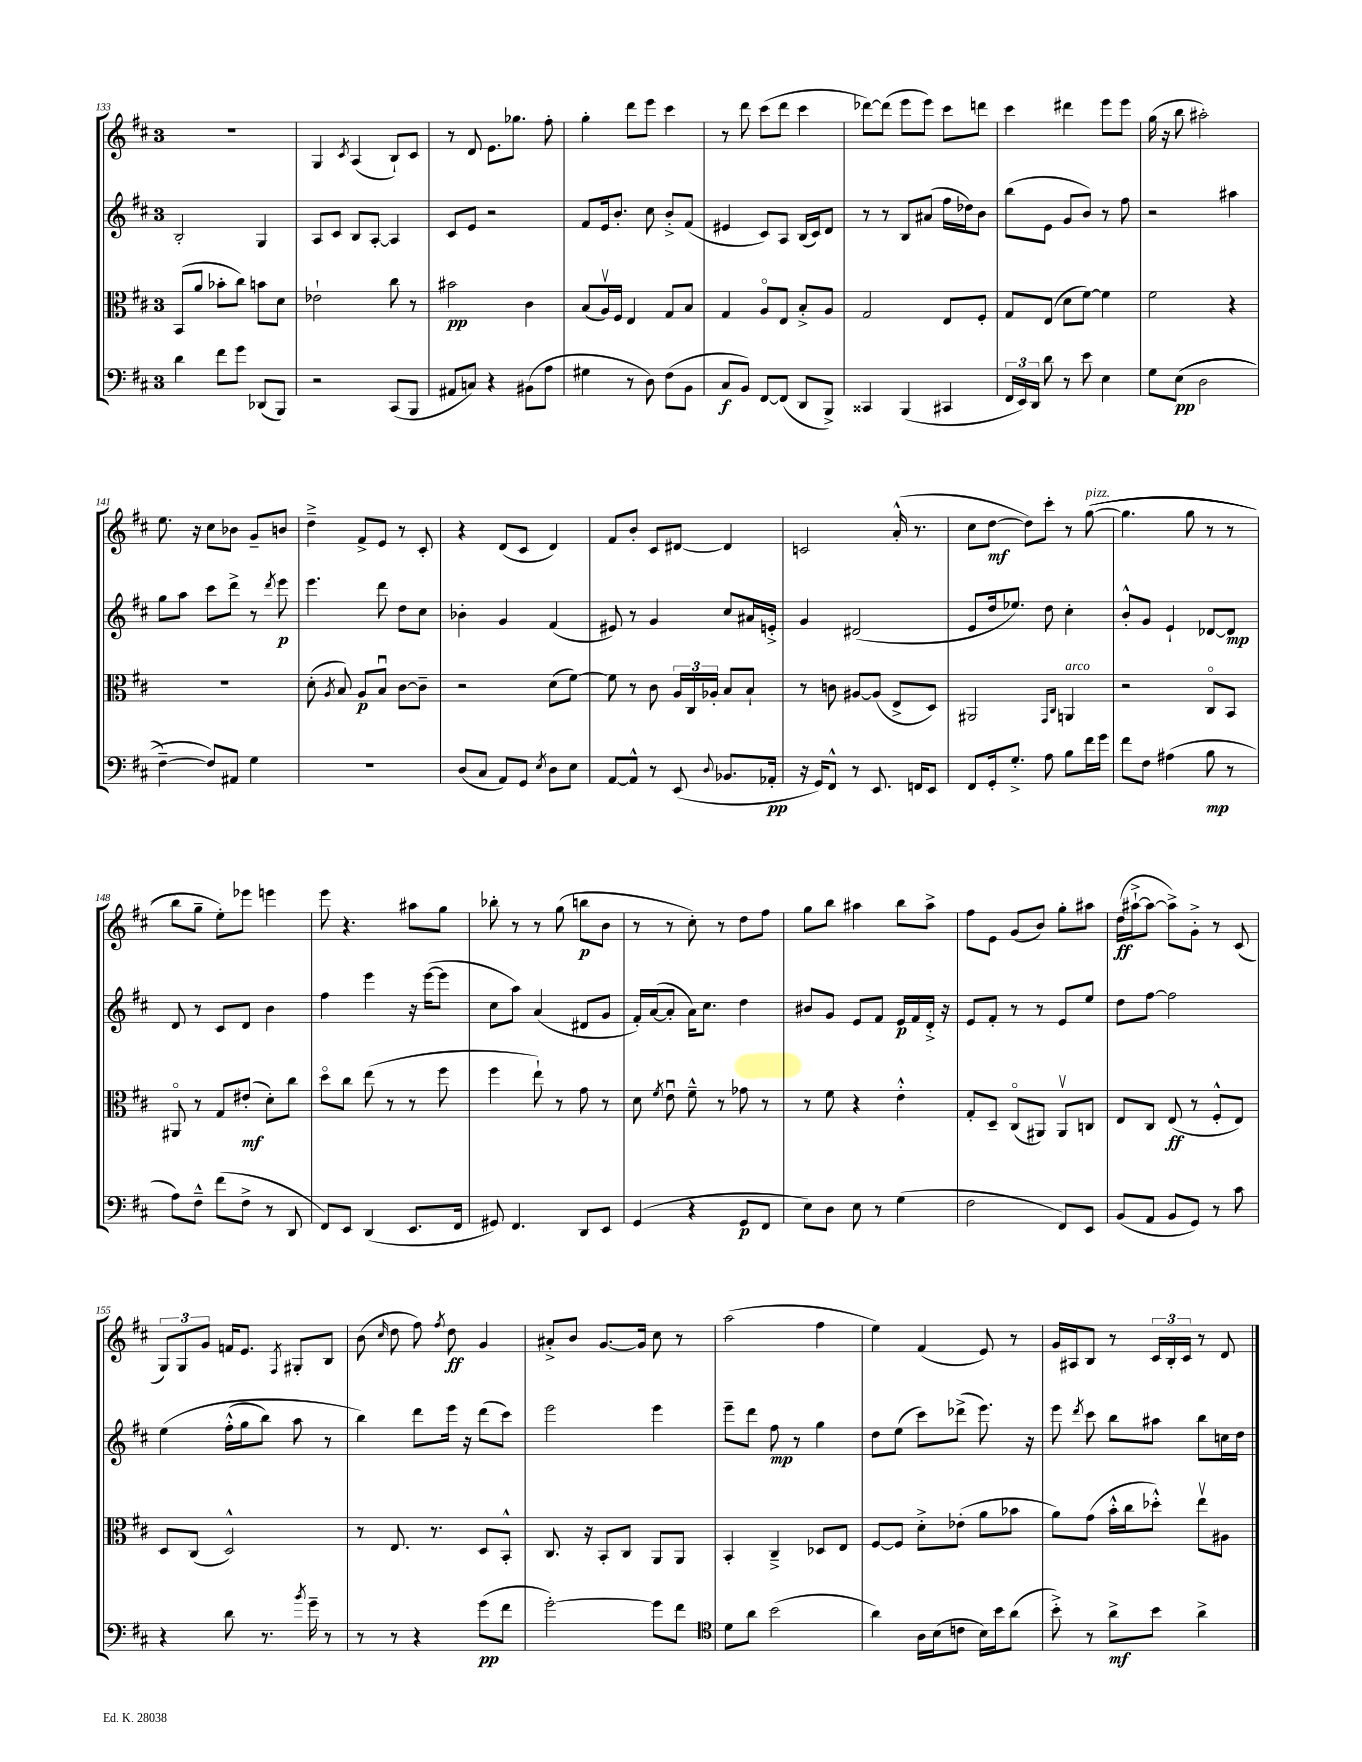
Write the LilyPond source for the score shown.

<<
\new StaffGroup <<
\new Staff = "s0" {
    \clef treble \key d \major \once \override Staff.TimeSignature.style = #'single-digit \time 3/4
    \autoBeamOff R2. |
    g4 \acciaccatura { cis'8 } a4( b8[-!) cis'8] |
    r8 d'8 e'8.[ ges''8.] fis''8-. |
    g''4-. d'''8[ e'''8] cis'''4 |
    r8 d'''8 cis'''8[( d'''8] cis'''4 |
    des'''8[~) des'''8]( e'''8[ e'''8]) cis'''8[ d'''8] |
    cis'''4 dis'''4 e'''8[ e'''8] |
    g''16( r16 b''8 ais''2-.) |
    e''8. r16 cis''8[ bes'8] g'8[-- b'8] |
    d''4---> fis'8[-> e'8] r8 cis'8-. |
    r4 d'8[( cis'8] d'4) |
    fis'8[ b'8]-. cis'8[ dis'8]~ dis'4 |
    c'2 a'16-.-^( r8. |
    cis''8[ d''8]~\mf d''8[) cis'''8]-. r8 g''8~^\markup { \italic "pizz." }(\( |
    g''4. g''8 r8 r8 |
    b''8[) g''8]-- e''8[-.\) ees'''8] e'''4 |
    e'''8 r4. ais''8[ g''8] |
    bes''8-. r8 r8 g''8( b''8[\p b'8] |
    r8 r8 cis''8-.) r8 d''8[ fis''8] |
    g''8[ b''8] ais''4 b''8[ ais''8]-> |
    fis''8[ e'8] g'8[( b'8]) g''8[-. ais''8] |
    d''16[\ff( ais''16~-!-> ais''8]~ ais''8[->) g'8]-.-> r8 cis'8( |
    \tuplet 3/2 { g8[) g8 g'8] } f'16[ e'8.] \acciaccatura { fis8 } gis8[-. b8] |
    b'8( \grace { cis''16 } d''8 fis''8) \acciaccatura { fis''8 } d''8\ff g'4 |
    ais'8[-.-> b'8] g'8.[~ g'16] cis''8 r8 |
    a''2( fis''4 |
    e''4) fis'4( e'8) r8 |
    g'16[ ais16 b8] r8 \tuplet 3/2 { cis'16[ b16-. cis'16] } r8 d'8 \bar "|." |
}
\new Staff = "s1" {
    \clef treble \key d \major \once \override Staff.TimeSignature.style = #'single-digit \time 3/4
    \autoBeamOff b2-. g4 |
    a8[ cis'8] b8[ a8]~-. a4 |
    cis'8[ e'8] r2 |
    fis'8[ e'16 b'8.]-. cis''8 b'8[-.-> fis'8]( |
    eis'4 cis'8[) a8] b16[( cis'16) d'8] |
    r8 r8 b8[ ais'8]( fis''16[ des''16) b'8] |
    b''8[( e'8] g'8[ b'8]) r8 fis''8 |
    r2 ais''4 |
    g''8[ a''8] cis'''8[ d'''8]-> r8 \acciaccatura { d'''8 } e'''8\p |
    e'''4. d'''8 d''8[ cis''8] |
    bes'4-. g'4 fis'4( |
    eis'8) r8 g'4 cis''8[ ais'16 e'16]-.-> |
    g'4 dis'2( |
    e'8[ d''16 ees''8.]) d''8 cis''4-. |
    b'8[-.-^ g'8] e'4-! des'8[~ des'8]\mp |
    d'8 r8 cis'8[ d'8] b'4 |
    fis''4 e'''4 r16 e'''16[~( e'''8] |
    cis''8[ a''8]) a'4( dis'8[ g'8] |
    fis'16[-.) a'16~( a'8]-. a'16[) cis''8.] d''4 |
    bis'8[ g'8] e'8[ fis'8] e'16[\p fis'16 d'16]-.-> r16 |
    e'8[ fis'8]-. r8 r8 e'8[ e''8] |
    d''8[ fis''8]~ fis''2 |
    e''4\( fis''16[-.-^( g''16 b''8]) a''8 r8 |
    b''4\) d'''8[ e'''16] r16 d'''8[( cis'''8]) |
    e'''2 e'''4 |
    e'''8[-- d'''8] fis''8\mp r8 g''4 |
    d''8[ e''8]( cis'''8[) des'''8]->( e'''8.) r16 |
    e'''8 \acciaccatura { d'''8 } cis'''8 b''8[ ais''8] b''8[ c''16 d''16] \bar "|." |
}
\new Staff = "s2" {
    \clef alto \key d \major \once \override Staff.TimeSignature.style = #'single-digit \time 3/4
    \autoBeamOff b,8[( a'8] bes'8[-. cis''8]) b'8[ d'8] |
    ees'2-! cis''8 r8 |
    bis'2\pp cis'4 |
    b8[( a16\upbow) fis16] e4 g8[ b8] |
    g4 a8[\flageolet e8] b8[-.-> a8] |
    g2 e8[ fis8]-. |
    g8[ e8]( d'8[ fis'8]~) fis'4 |
    fis'2 r4 |
    R2. |
    d'8-.( \acciaccatura { a8 } b8) a8[\p b8]\downbow cis'8[~ cis'8]-- |
    r2 d'8[( fis'8]~) |
    fis'8 r8 cis'8 \tuplet 3/2 { a16[ cis16 aes16]-. } b8[ b8]-! |
    r8 c'8 ais8[~ ais8]( e8[-> d8]) |
    ais,2 \grace { g,16[ cis16] } a,4^\markup { \italic "arco" } |
    r2 cis8[\flageolet b,8] |
    ais,8\flageolet r8 g8[ eis'8]-.\mf( d'8[-.) cis''8] |
    d''8[\flageolet cis''8] e''8( r8 r8 fis''8 |
    fis''4 e''8-!) r8 g'8 r8 |
    d'8 \acciaccatura { fis'8 } e'8\downbow fis'8---^ r8 ges'8 r8 |
    r8 fis'8 r4 e'4-.-^ |
    g8[-. d8]-- cis8[\flageolet( ais,8]) ais,8[\upbow c8] |
    e8[ cis8] e8\ff( r8 fis8[-.-^ e8]) |
    d8[ cis8]( d2-^) |
    r8 e8. r8. d8[ b,8]-.-^ |
    cis8. r16 b,8[-. cis8] a,8[ a,8] |
    b,4-. cis4---> des8[ e8] |
    fis8[~ fis8] d'8[-.-> ees'8]-.( a'8[ bes'8] |
    a'8[) g'8]( b'16[-.-^ cis''16 des''8]-.-^) e''8[\upbow ais8] \bar "|." |
}
\new Staff = "s3" {
    \clef bass \key d \major \once \override Staff.TimeSignature.style = #'single-digit \time 3/4
    \autoBeamOff d'4 fis'8[ g'8] des,8[( b,,8]) |
    r2 cis,8[( b,,8] |
    ais,8[ c8]) r4 bis,8[( a8] |
    gis4 r8 d8) fis8[( b,8] |
    cis8[\f b,8]) fis,8[~ fis,8]( d,8[ b,,8]->) |
    cisis,4 b,,4( cis,4 |
    \tuplet 3/2 { fis,16[ e,16) d,16] } d'8 r8 e'8 e4 |
    g8[ e8]\pp(\( d2 |
    fis4~--) fis8[\) ais,8] g4 |
    R2. |
    d8[( cis8] a,8[) g,8] \acciaccatura { e8 } d8[ e8] |
    a,8[~ a,8]-^ r8 e,8( \appoggiatura { d8 } bes,8.[ aes,16]-.\pp |
    r16 g,16[) fis,8]-^ r8 e,8. f,16[ e,8] |
    fis,8[ g,16-. g8.]-.-> a8 b8[ fis'16 g'16] |
    fis'8[ fis8] ais4( b8\mp r8 |
    a8[) fis8]---^ fis'8[( fis8]-> r8 d,8 |
    fis,8[) e,8] d,4( e,8.[ fis,16] |
    gis,8) fis,4. d,8[ e,8] |
    g,4( r4 g,8[\p fis,8] |
    e8[) d8] e8 r8 g4( |
    fis2 fis,8[) e,8] |
    b,8[( a,8] b,8[ g,8]) r8 cis'8 |
    r4 d'8 r8. \acciaccatura { b'8 } g'16-- r8 |
    r8 r8 r4 g'8[\pp( fis'8] |
    g'2~-.) g'8[ fis'8] |
    \clef tenor d'8[ a'8] b'2( |
    a'4) a16[ b16( c'8] b16[) b'16 a'8]( |
    b'8-.->) r8 a'8[->\mf b'8] a'4-> \bar "|." |
}
>>
>>
\layout { \context { \Score currentBarNumber = #133 } }
